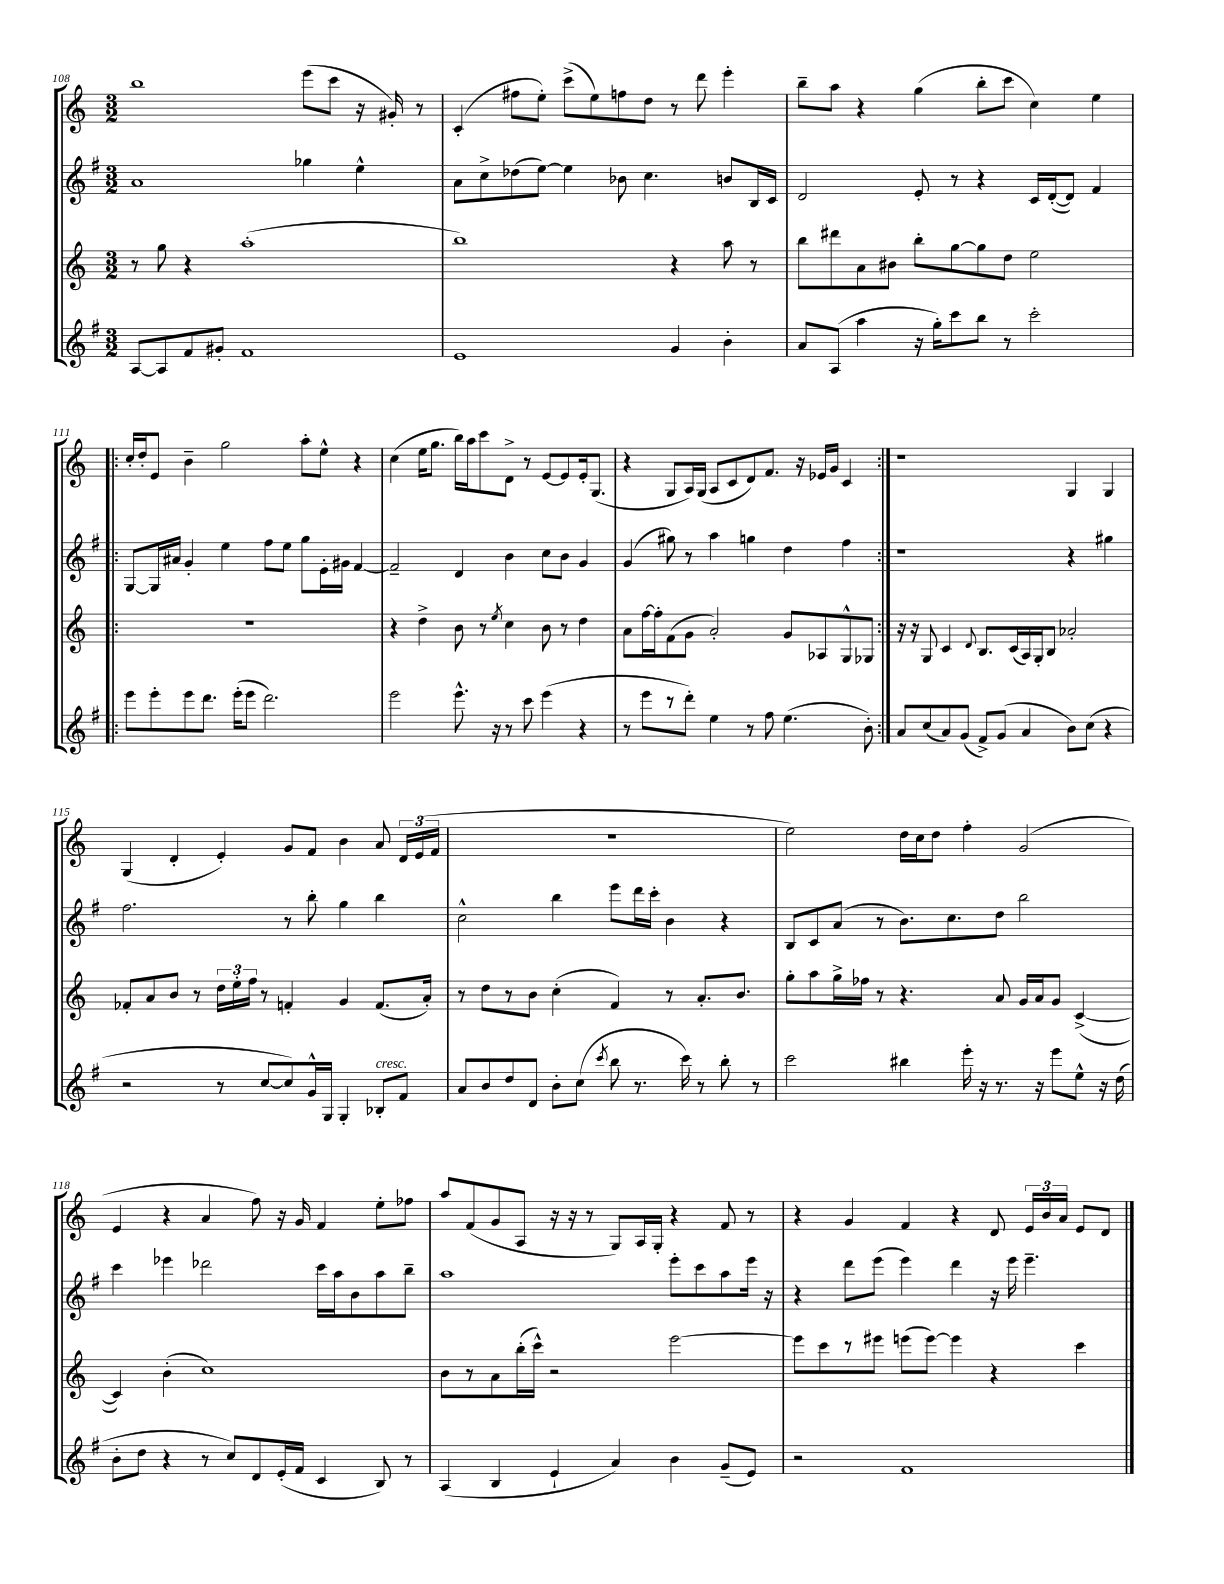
<<
\new StaffGroup <<
\new Staff = "s0" {
    \clef treble \key c \major \numericTimeSignature \time 3/2
    \autoBeamOff b''1 e'''8[( c'''8] r16 gis'16-.) r8 |
    c'4-.( fis''8[ e''8]-.) c'''8[->( e''8) f''8 d''8] r8 d'''8 e'''4-. |
    b''8[-- a''8] r4 g''4( b''8[-. c'''8] c''4) e''4 |
    \repeat volta 2 { c''16[-. d''16-. e'8] b'4-- g''2 a''8[-. e''8]-^ r4 |
    c''4( e''16[ g''8.] b''16[) a''16 c'''8 d'8]-> r8 e'8[~ e'8 e'16-. g8.]( |
    r4 g8[ a16) g16]( a8[ c'8 d'8) f'8.] r16 ees'16[ g'16] c'4 | }
    r1 g4 g4 |
    g4( d'4-. e'4-.) g'8[ f'8] b'4 a'8 \tuplet 3/2 { d'16[ e'16( f'16] } |
    R1. |
    e''2) d''16[ c''16 d''8] f''4-. g'2( |
    e'4 r4 a'4 f''8) r16 g'16 f'4 e''8[-. fes''8] |
    a''8[ f'8( g'8 a8] r16 r16 r8 g8[) a16 g16]-. r4 f'8 r8 |
    r4 g'4 f'4 r4 d'8 \tuplet 3/2 { e'16[ b'16 a'16] } e'8[ d'8] \bar "|." |
}
\new Staff = "s1" {
    \clef treble \key g \major \numericTimeSignature \time 3/2
    \autoBeamOff a'1 ges''4 e''4-^ |
    a'8[ c''8-> des''8( e''8]~) e''4 bes'8 c''4. b'8[ b16 c'16] |
    d'2 e'8-. r8 r4 c'16[ d'16~-.( d'8]) fis'4 |
    \repeat volta 2 { g8[~ g16 ais'16] g'4-. e''4 fis''8[ e''8] g''8[ e'16-. gis'16] fis'4~ |
    fis'2-- d'4 b'4 c''8[ b'8] g'4 |
    g'4( gis''8) r8 a''4 g''4 d''4 fis''4 | }
    r1 r4 gis''4 |
    fis''2. r8 b''8-. g''4 b''4 |
    c''2-^ b''4 e'''8[ d'''16 c'''16]-. b'4 r4 |
    b8[ c'8 a'8]( r8 b'8.[) c''8. d''8] b''2 |
    c'''4 ees'''4 des'''2 c'''16[ a''16 b'8 a''8 b''8]-- |
    a''1 e'''8[-. c'''8 a''8 e'''16] r16 |
    r4 d'''8[ e'''8]( e'''4) d'''4 r16 e'''16 e'''4.-- \bar "|." |
}
\new Staff = "s2" {
    \clef treble \key c \major \numericTimeSignature \time 3/2
    \autoBeamOff r8 g''8 r4 a''1-.( |
    b''1) r4 a''8 r8 |
    b''8[ dis'''8 a'8 bis'8] b''8[-. g''8~ g''8 d''8] e''2 |
    \repeat volta 2 { R1. |
    r4 d''4-> b'8 r8 \acciaccatura { e''8 } c''4 b'8 r8 d''4 |
    a'8[ f''16~ f''16-. f'8( g'8] a'2-.) g'8[ aes8 g8-^ ges8] | }
    r16 r16 g8 c'4 \appoggiatura { d'8 } b8.[ c'16( a16) g16-. b8] aes'2-. |
    fes'8[-. a'8 b'8] r8 \tuplet 3/2 { d''16[ e''16-. f''16] } r8 f'4-. g'4 f'8.[( a'16]-.) |
    r8 d''8[ r8 b'8] c''4-.( f'4) r8 a'8.[-. b'8.] |
    g''8[-. a''8 g''16-> fes''16] r8 r4. a'8 g'16[ a'16 g'8] c'4~->( |
    c'4) b'4-.( c''1) |
    b'8[ r8 a'8 b''16-.( c'''16]-^) r2 e'''2~ |
    e'''8[ c'''8 r8 eis'''8] e'''8[( e'''8]~) e'''4 r4 c'''4 \bar "|." |
}
\new Staff = "s3" {
    \clef treble \key g \major \numericTimeSignature \time 3/2
    \autoBeamOff a8[~ a8 fis'8 gis'8]-. fis'1 |
    e'1 g'4 b'4-. |
    a'8[ a8]( a''4 r16 g''16[-.) c'''8 b''8] r8 c'''2-. |
    \repeat volta 2 { e'''8[ e'''8-. e'''8 d'''8.] e'''16[-.( e'''8] d'''2.) |
    e'''2 e'''8.-^ r16 r8 c'''8 e'''4( r4 |
    r8 e'''8[ r8 d'''8]-.) e''4 r8 fis''8 e''4.( b'8-.) | }
    a'8[ c''8( a'8) g'8]( fis'8[->) g'8]( a'4 b'8[) c''8]( r4 |
    r2 r8 c''8[~ c''8) g'16-^ g16] g4-. bes8[-.^\markup { \italic "cresc." } fis'8] |
    a'8[ b'8 d''8 d'8] b'8[-. c''8]( \acciaccatura { c'''8 } b''8 r8. c'''16) r8 b''8-. r8 |
    c'''2 bis''4 e'''16-. r16 r8. r16 e'''8[ e''8]-^ r16 d''16( |
    b'8[-. d''8] r4 r8 c''8[) d'8 e'16-.( fis'16] c'4 b8) r8 |
    a4( b4 e'4-! a'4) b'4 g'8[--( e'8]) |
    r2 fis'1 \bar "|." |
}
>>
>>
\layout { \context { \Score currentBarNumber = #108 } }
